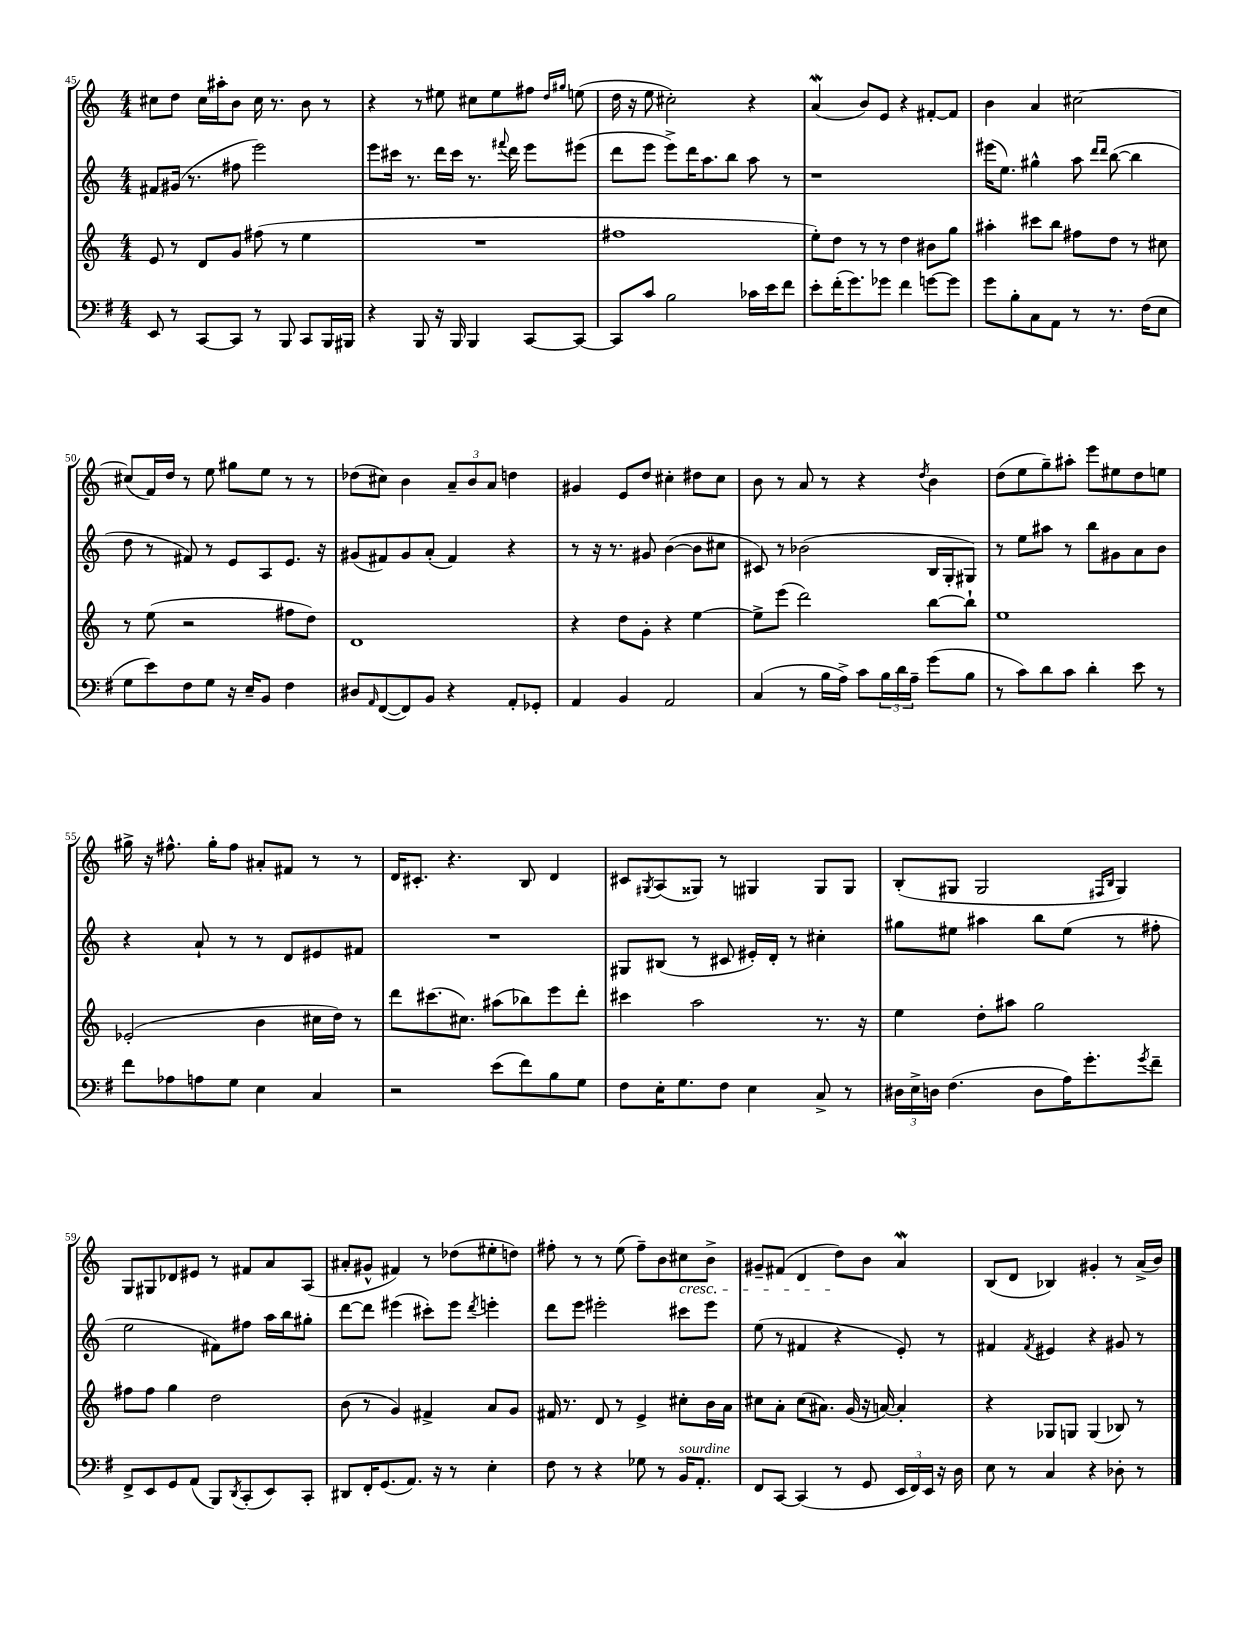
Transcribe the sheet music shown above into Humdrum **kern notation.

**kern	**kern	**kern	**kern
*part4	*part3	*part2	*part1
*staff4	*staff3	*staff2	*staff1
*clefF4	*clefG2	*clefG2	*clefG2
*k[f#]	*k[]	*k[]	*k[]
*M4/4	*M4/4	*M4/4	*M4/4
=45	=45	=45	=45
8EE/	8e/	8f#X/L	8cc#X\L
8r	8r	(16g#X/Jk	8dd\J
.	.	8.r	.
[8CC/L	8d/L	.	16cc#\LL
.	.	.	16aa#X'\J
8CC/J]	8g/J	8ff#X\	8b\J
8r	(8ff#X\	2eee\)	16cc#\
.	.	.	8.r
8BBB/	8r	.	.
8CC/L	4ee\	.	8b\
16BBB/L	.	.	8r
16BBB#X/JJ	.	.	.
=46	=46	=46	=46
4r	1r	8eee\L	4r
.	.	16ccc#X\Jk	.
.	.	8.r	.
8BBB/	.	.	8r
16r	.	16ddd\LL	8ee#X\
16BBB/	.	16ccc#\JJ	.
4BBB/	.	8.r	8cc#X\L
.	.	.	8ee#\
.	.	8qqfff#X/	.
.	.	16ddd\	.
[8CC/L	.	8eee\L	8ff#X\J
.	.	.	16qqdd/LL
.	.	.	16qqgg#X/JJ
8CC/J_	.	(8eee#X\J	(8een\
=47	=47	=47	=47
8CC/L]	1ff#X	8ddd\L	16dd\
.	.	.	16r
8c/J	.	8eee\J	8ee\
2B\	.	8eee^\L)	2cc#X'\)
.	.	16ddd\K	.
.	.	8.aa\	.
.	.	8bb\J	.
16c-X\LL	.	8aa\	4r
16e\J	.	.	.
8f#\J	.	8r	.
=48	=48	=48	=48
8e'\L	8ee'\L)	1r	(4aW/
(16f#'\K	8dd\J	.	.
8.g\)	.	.	.
.	8r	.	8b/L)
8g-X\J	8r	.	8e/J
4f#\	4dd\	.	4r
[8gn\L	8b#X\L	.	[8f#X'/L
8g\J]	8gg\J	.	8f#/J]
=49	=49	=49	=49
8g\L	4aa#X'\	(16eee#X\KL	4b\
.	.	8.ee\J)	.
8B'\	.	.	.
8C\	8ccc#X\L	4gg#X^^\	4a/
8AA\J	8bb\J	.	.
8r	8ff#X\L	8aa\	[2cc#X\
.	.	16qqddd/LL	.
.	.	16qqddd/JJ	.
8.r	8dd\J	([8bb\	.
.	8r	4bb\]	.
(16F#\KL	.	.	.
8E\J	8cc#X\	.	.
!!LO:LB:g=z
=50	=50	=50	=50
8G\L	8r	8dd\	(8cc#X/L]
8e\)	(8ee\	8r	16f/L)
.	.	.	16dd/JJ
8F#\	2r	8f#X/)	8r
8G\J	.	8r	8ee\
16r	.	8e/L	8gg#X\L
16E~/KL	.	.	.
8BB/J	.	8A/	8ee\J
4F#\	8ff#X\L	8.e/J	8r
.	8dd\J)	.	8r
.	.	16r	.
=51	=51	=51	=51
8D#X/L	1d	(8g#X/L	(8dd-X\L
16qqAA/	.	.	.
([8FF#/	.	8f#X/)	8cc#X\J)
8FF#/])	.	8g#/	4b\
8BB/J	.	(8a'/J	.
4r	.	4f#/)	12a~/L
.	.	.	12b/
.	.	.	12a/J
8AA'/L	.	4r	4ddn\
8GG-X'/J	.	.	.
=52	=52	=52	=52
4AA/	4r	8r	4g#X/
.	.	16r	.
.	.	8.r	.
4BB/	8dd\L	.	8e/L
.	8g'\J	8g#X/	8dd/J
2AA/	4r	([4b\	4cc#X'\
.	[4ee\	8b\L]	8dd#X\L
.	.	8cc#X\J	8cc#\J
=53	=53	=53	=53
(4C/	8ee^\L]	8c#X/)	8b\
.	(8eee\J	8r	8r
8r	2ddd\)	(2b-X\	8a/
16B\LL	.	.	8r
16A^\JJ)	.	.	.
8c\L	.	.	4r
24B\L	.	.	.
24d\	.	.	.
24A~\JJ	.	.	.
.	.	.	8qdd/
(8g\L	[8bb\L	16B/LL	4b\
.	.	16G'/J	.
8B\J	8bb`\J]	8G#X/J)	.
=54	=54	=54	=54
8r	1ee	8r	(8dd\L
8c\L)	.	8ee\L	8ee\
8d\	.	8aa#X\J	8gg~\)
8c\J	.	8r	8aa#X'\J
4d'\	.	8bb\L	8eee\L
.	.	8g#X\	8ee#X\
8e\	.	8a\	8dd\
8r	.	8b\J	8een\J
!!LO:LB:g=z
=55	=55	=55	=55
8f#\L	(2e-X'/	4r	16gg#X^\
.	.	.	16r
8A-X\	.	.	8.ff#X^^\
8An\	.	8a`/	.
.	.	.	16gg#'\KL
8G\J	.	8r	8ff#\J
4E\	4b\	8r	8a#X'/L
.	.	8d/L	8f#X/J
4C/	16cc#X\LL	8e#X/	8r
.	16dd\JJ)	.	.
.	8r	8f#X/J	8r
=56	=56	=56	=56
2r	8ddd\L	1r	16d/KL
.	.	.	8.c#X'/J
.	(8.ccc#X\	.	.
.	.	.	4.r
.	8.cc#X\J)	.	.
(8e\L	(8aa#X\L	.	.
8f#\)	8bb-X\)	.	8B/
8B\	8eee\	.	4d/
8G\J	8ddd'\J	.	.
=57	=57	=57	=57
8F#\L	4ccc#X\	8G#X/L	8c#X/L
.	.	.	8qG#X/
16E'\K	.	(8B#X/J	(8A/
8.G\	.	.	.
.	2aa\	8r	8G##X/J)
8F#\J	.	8c#X/	8r
4E\	.	16e#X'/LL)	4G#X/
.	.	16d'/JJ	.
.	.	8r	.
8C^/	8.r	4cc#X'\	8G#/L
8r	.	.	8G#/J
.	16r	.	.
=58	=58	=58	=58
24D#X\LL	4ee\	8gg#X\L	(8B'/L
24E^\	.	.	.
24Dn\JJ	.	.	.
(4.F#\	.	8ee#X\J	8G#X/J
.	8dd'\L	4aa#X\	2G#/
.	8aa#X\J	.	.
8D\L	2gg\	8bb\L	.
16A\K)	.	(8ee#\J	.
8.g'\	.	.	.
.	.	.	16qqF#X/LL
.	.	.	16qqB/JJ
.	.	8r	4G#/)
8qg/	.	.	.
8f#~\J	.	8ff#X'\	.
!!LO:LB:g=z
=59	=59	=59	=59
8FF#^/L	8ff#X\L	2ee\	8G/L
8EE/	8ff#\J	.	8G#X/
8GG/	4gg\	.	8d-X/
(8AA/J	.	.	8e#X/J
8BBB/L)	2dd\	8f#X\L)	8r
8qDD/	.	.	.
(8CC'/	.	8ff#X\J	8f#X/L
8EE/)	.	16aa\LL	8a/
.	.	16bb\J	.
8CC'/J	.	8gg#X'\J	(8A/J
=60	=60	=60	=60
8DD#X/L	(8b\	[8ddd\L	8a#X'/L
16FF#'/K	8r	8ddd\J]	8g#X^^/J
(8.GG/	.	.	.
.	4g/)	(4eee#X\	4f#X/)
8.AA/J)	.	.	.
.	4f#X^/	8ccc#X'\L)	8r
16r	.	.	.
8r	.	8eee#\J	(8dd-X\L
.	.	8qddd/	.
4E'\	8a/L	4eeen'\	8ee#X'\
.	8g/J	.	8ddn\J)
=61	=61	=61	=61
8F#\	16f#X/	8ddd\L	8ff#X'\
.	8.r	.	.
8r	.	8eee\J	8r
4r	8d/	2eee#X'\	8r
.	8r	.	(8ee\
8G-X\	4e^/	.	8ff#~\L)
8r	.	.	8b\
!	!	!	!LO:TX:b:i:t=cresc.
!LO:TX:a:i:t=sourdine	!	!	!
16BB/KL	8cc#X'\L	8ccc#X\L	8cc#X\
8.AA'/J	.	.	.
.	16b\L	8eee#\J	8b^\J
.	16a\JJ	.	.
=62	=62	=62	=62
8FF#/L	8cc#X\L	(8ee\	8g#X~/L
[8CC/J	8a'\J	8r	(8f#X/J
(4CC/]	(8cc#\L	4f#X/	4d/
.	8.a#X\J)	.	.
8r	.	4r	8dd\L)
.	(16g/	.	.
8GG/	16r	.	8b\J
.	[16an/)	.	.
24EE/LL	4a'/]	8e'/)	4aW/
24FF#/)	.	.	.
24EE/JJ	.	.	.
16r	.	8r	.
16D\	.	.	.
=63	=63	=63	=63
8E\	4r	4f#X/	(8B/L
8r	.	.	8d/J
.	.	8qf#/	.
4C/	8G-X/L	4e#X/	4B-X/)
.	8Gn/J	.	.
4r	(4G/	4r	4g#X'/
8D-X'\	8B-X/)	8g#X/	8r
8r	8r	8r	(16a^/LL
.	.	.	16b/JJ)
==	==	==	==
*-	*-	*-	*-
